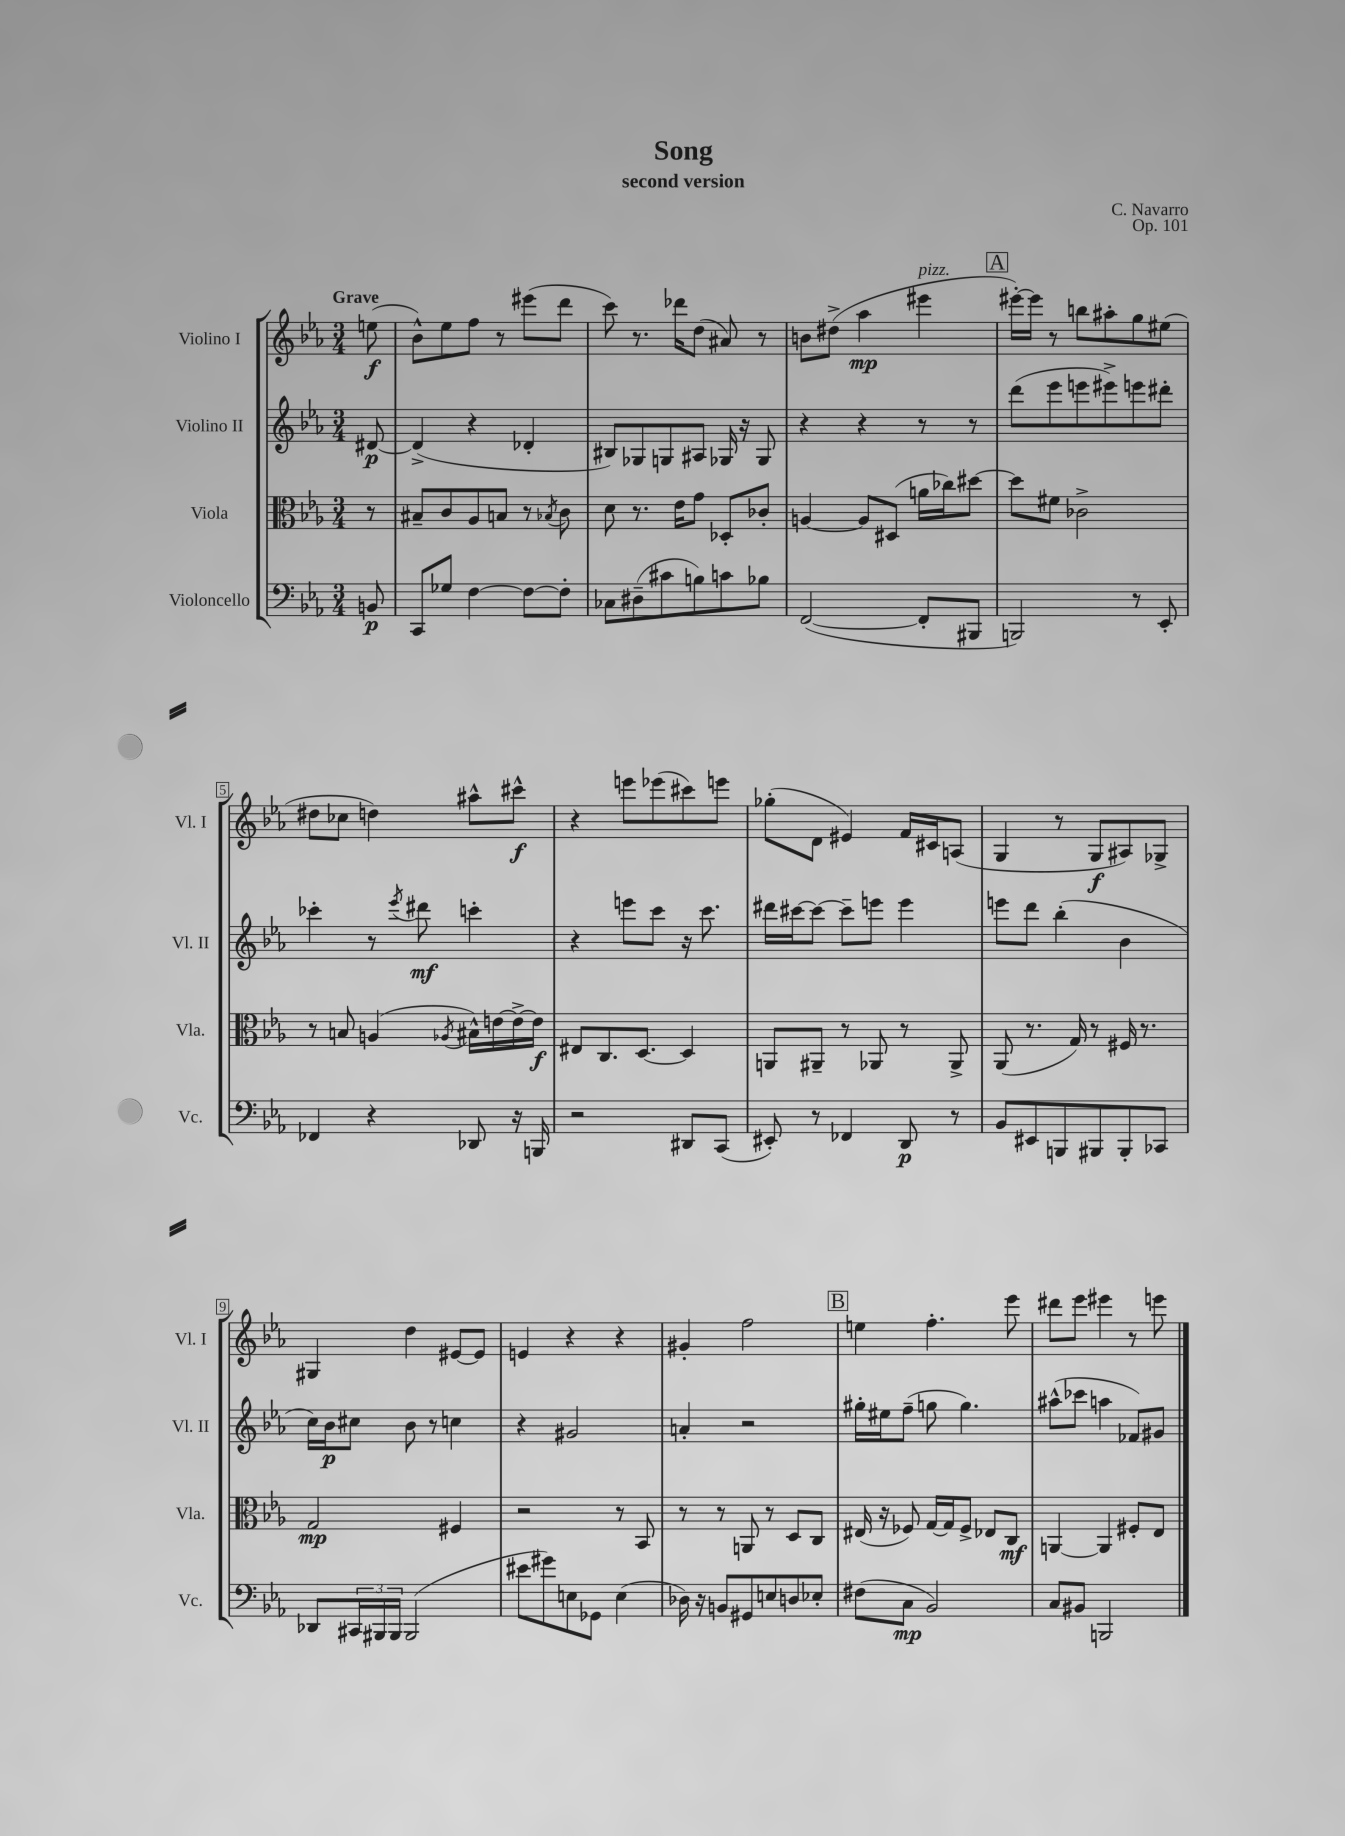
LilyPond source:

\header { title = "Song" composer = "C. Navarro" subtitle = "second version" opus = "Op. 101" }
<<
\new StaffGroup <<
\new Staff = "s0" \with { instrumentName = "Violino I" shortInstrumentName = "Vl. I" } {
    \clef treble \key ees \major \numericTimeSignature \time 3/4 \partial 8 \tempo "Grave"
    e''8\f( |
    bes'8-^) ees''8 f''8 r8 eis'''8( d'''8 |
    c'''8) r8. des'''16 d''8( ais'8) r8 |
    b'8 dis''8->( aes''4\mp eis'''4^\markup { \italic "pizz." } |
    \mark \markup { \box "A" } eis'''16~-.) eis'''16 r8 b''8 ais''8-. g''8 eis''8( |
    dis''8 ces''8 d''4) ais''8-^ cis'''8-^\f |
    r4 e'''8 ees'''8( cis'''8) e'''8 |
    ges''8-.( d'8 eis'4) f'16 cis'16 a8( |
    g4 r8 g8\f ais8) ges8-> |
    gis4 d''4 eis'8~ eis'8 |
    e'4 r4 r4 |
    gis'4-. f''2 |
    \mark \markup { \box "B" } e''4 f''4.-. ees'''8 |
    dis'''8 ees'''8 eis'''4 r8 e'''8 \bar "|." |
}
\new Staff = "s1" \with { instrumentName = "Violino II" shortInstrumentName = "Vl. II" } {
    \clef treble \key ees \major \numericTimeSignature \time 3/4 \partial 8
    dis'8~\p |
    dis'4->( r4 des'4-. |
    bis8) ges8 g8 ais8 ges16 r16 ges8 |
    r4 r4 r8 r8 |
    \mark \markup { \box "A" } d'''8( ees'''8 e'''8 eis'''8->) e'''8 dis'''8-. |
    ces'''4-. r8 \acciaccatura { ees'''8 } dis'''8\mf c'''4-. |
    r4 e'''8 c'''8 r16 c'''8. |
    dis'''16 cis'''16~ cis'''8~ cis'''8-- e'''8 e'''4 |
    e'''8 d'''8 bes''4-.( bes'4 |
    c''16) bes'16\p cis''8 bes'8 r8 c''4 |
    r4 gis'2 |
    a'4-. r2 |
    \mark \markup { \box "B" } gis''16-. eis''16 f''8--( g''8 g''4.) |
    ais''8-^( ces'''8 a''4 fes'8) gis'8 \bar "|." |
}
\new Staff = "s2" \with { instrumentName = "Viola" shortInstrumentName = "Vla." } {
    \clef alto \key ees \major \numericTimeSignature \time 3/4 \partial 8
    r8 |
    bis8-- c'8 aes8 b8 r8 \acciaccatura { bes8 } c'8 |
    d'8 r8. ees'16 g'8 des8-. ces'8-. |
    a4~ a8 dis8( a'16 ces''16) dis''8~ |
    \mark \markup { \box "A" } dis''8 fis'8 ces'2-> |
    r8 b8 a4( \acciaccatura { aes8 } bis16-^) e'16~ e'16~-> e'16\f |
    eis8 c8. d8.~ d4 |
    a,8 ais,8-- r8 aes,8 r8 aes,8-> |
    aes,8( r8. g16) r8 fis16 r8. |
    g2\mp fis4 |
    r2 r8 bes,8 |
    r8 r8 a,8 r8 d8 c8 |
    \mark \markup { \box "B" } eis16( r16 fes8) g16~ g16 fes8-> ees8 c8\mf |
    a,4~ a,4 fis8-. ees8 \bar "|." |
}
\new Staff = "s3" \with { instrumentName = "Violoncello" shortInstrumentName = "Vc." } {
    \clef bass \key ees \major \numericTimeSignature \time 3/4 \partial 8
    b,8\p |
    c,8 ges8 f4~ f8~ f8-. |
    ces8 dis8--( cis'8 b8) c'8 bes8 |
    f,2~( f,8-. bis,,8 |
    \mark \markup { \box "A" } b,,2) r8 ees,8-. |
    fes,4 r4 des,8 r16 b,,16 |
    r2 dis,8 c,8( |
    eis,8-.) r8 fes,4 d,8\p r8 |
    bes,8 eis,8 b,,8 bis,,8 bis,,8-. ces,8 |
    des,8 \tuplet 3/2 { cis,16 bis,,16 bis,,16 } bis,,2( |
    eis'8 gis'8) e8 ges,8 e4( |
    des16) r16 b,8 gis,8 e8 d8 ees8-. |
    \mark \markup { \box "B" } fis8( c8\mp bes,2) |
    c8 bis,8 b,,2 \bar "|." |
}
>>
>>
\layout { \context { \Score \override BarNumber.stencil = #(make-stencil-boxer 0.1 0.3 ly:text-interface::print) } }
